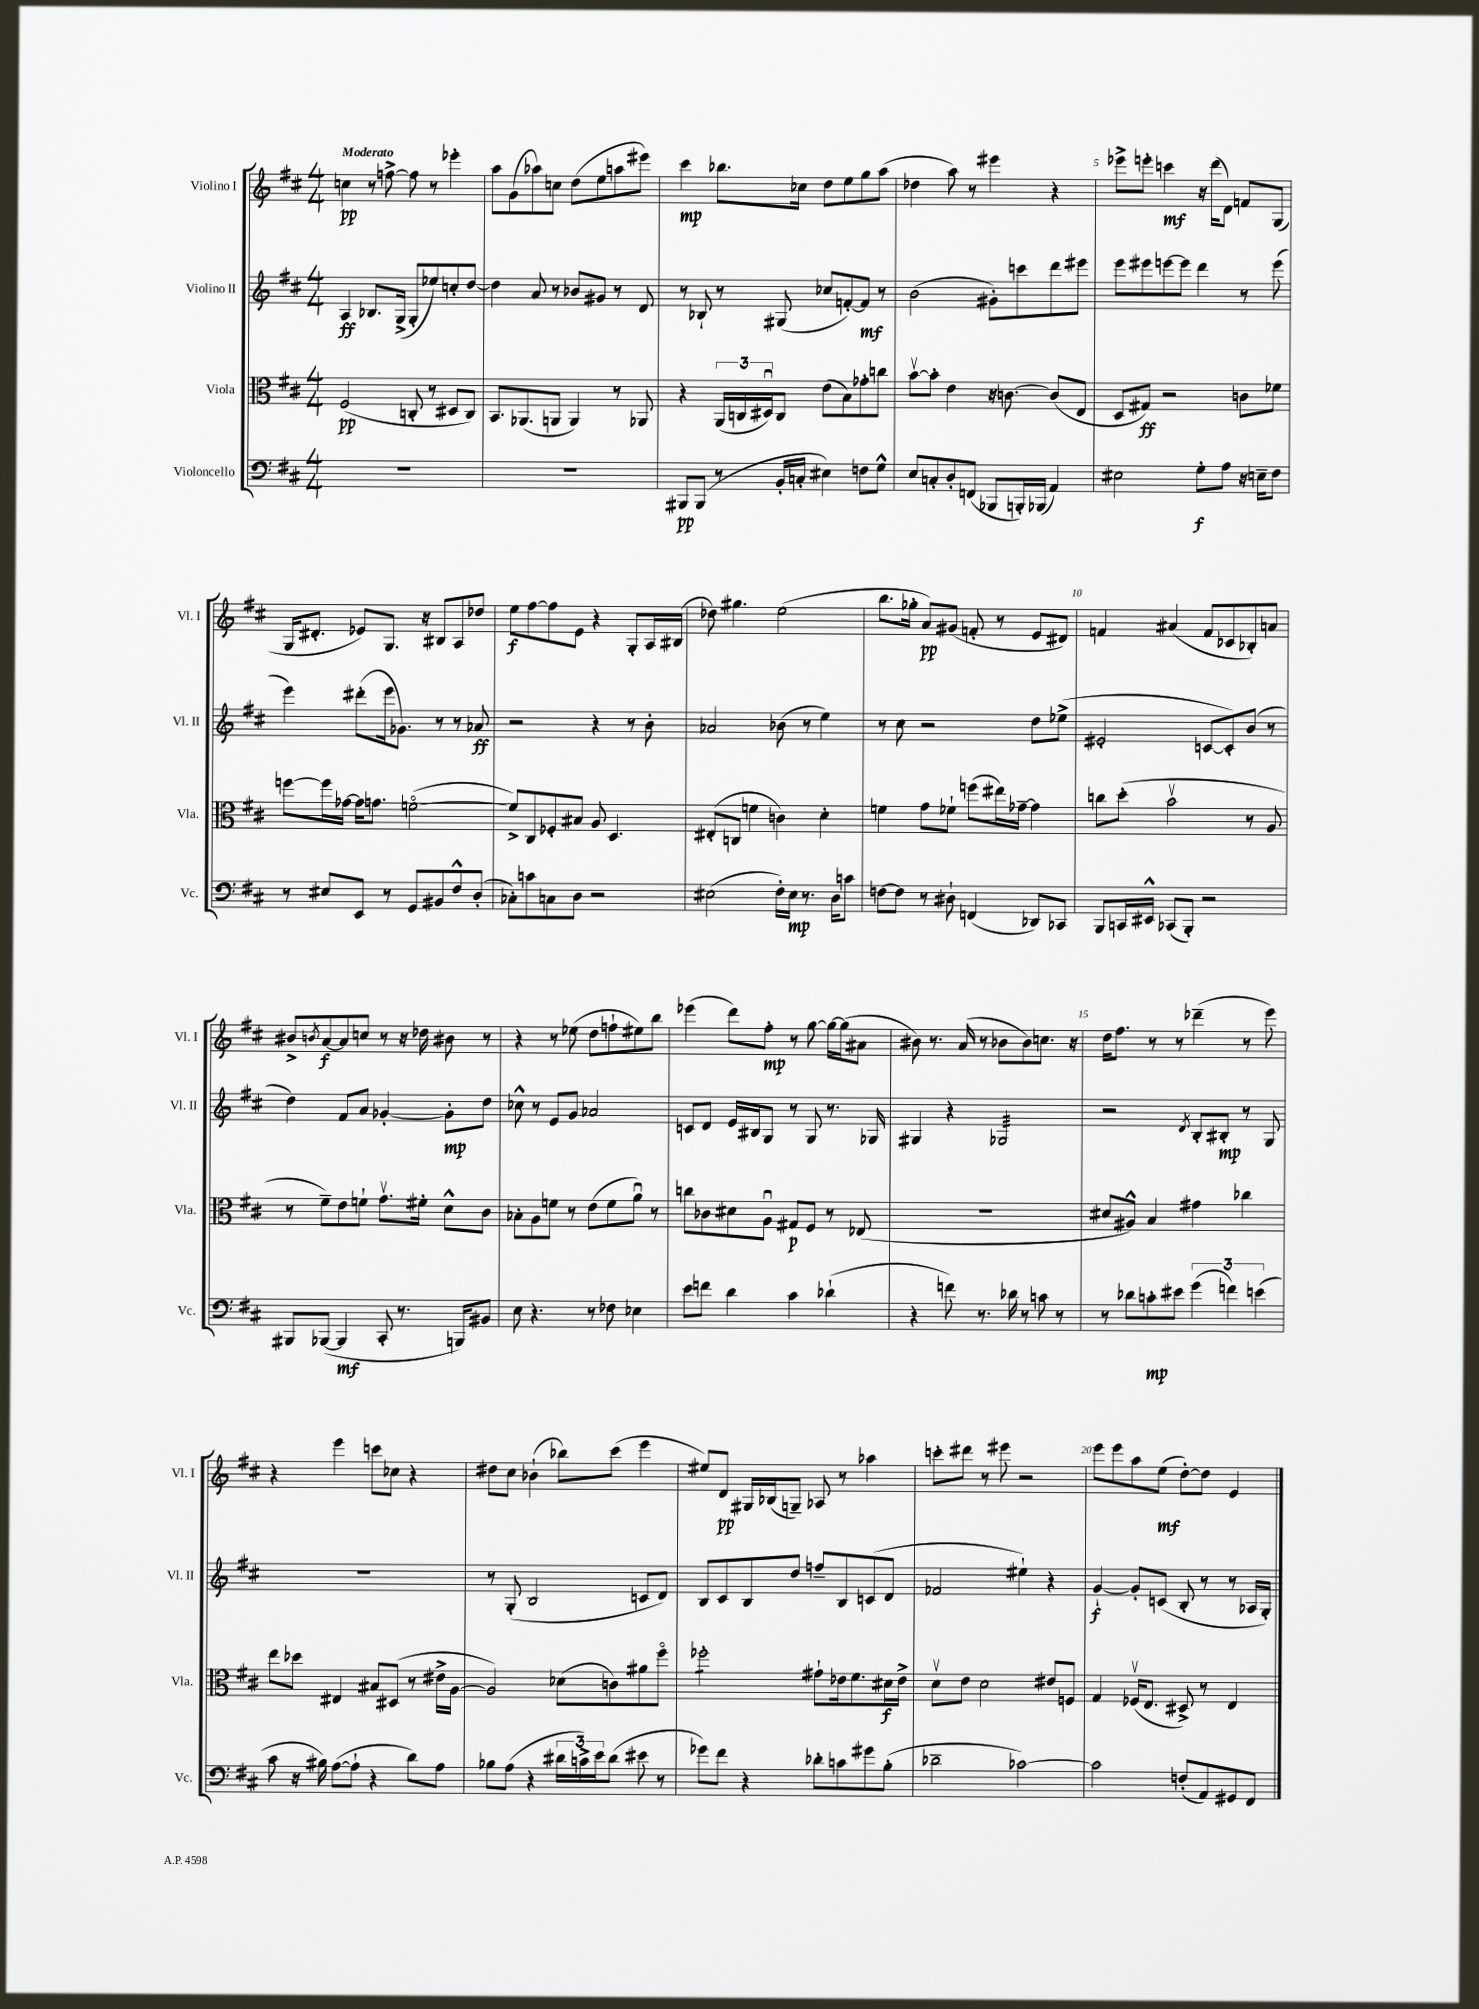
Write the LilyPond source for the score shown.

<<
\new StaffGroup <<
\new Staff = "s0" \with { instrumentName = "Violino I" shortInstrumentName = "Vl. I" } {
    \clef treble \key d \major \numericTimeSignature \time 4/4 \tempo "Moderato"
    c''4\pp r8 f''8~-> f''8 r8 ees'''4-. |
    a''8 g'8( aes''8) c''8 d''8( e''8 a''8 eis'''8) |
    cis'''4\mp bes''8. ces''16 d''8 e''8 g''8 a''8( |
    des''4 a''8) r8 eis'''4 r4 |
    ees'''8-> e'''8-. c'''4\mf r16 d'''16( d'8) f'8 g8( |
    g16 dis'8.-. ees'8) g8. r16 bis8 a8 des''8 |
    e''8\f fis''8~ fis''8 e'8 r4 g8-. a16 bis16( |
    des''8) gis''4. e''2( |
    b''8. ges''16-. a'8\pp) gis'8( f'8-. r8 e'8 dis'8) |
    f'4 ais'4( f'8 ces'8 bes8-.) a'8 |
    bis'8-> \acciaccatura { b'8 } a'8~\f a'8 c''8 r8 r16 des''16 bis'8 r8 |
    r4 r8 ees''8( d''8 f''8-! eis''8) b''8 |
    ees'''4( d'''8) fis''8-.\mp r8 g''8~ g''16~ g''16( ais'8 |
    bis'8) r8. a'16( r8 bes'8 bes'8) c''8. r16 |
    d''16 fis''8. r8 r8 des'''4--( r8 e'''8) |
    r4 e'''4 c'''8 ces''8 r4 |
    dis''8 cis''8 bes'4-!( bes''8) cis'''8( e'''4 |
    eis''8) d'8\pp gis16 bes16( g8--) aes8 r8 aes''4 |
    c'''8-. dis'''8 r8 eis'''8 r2 |
    e'''8 e'''8 a''8 e''8\mf( d''8~-.) d''8 e'4 \bar "|." |
}
\new Staff = "s1" \with { instrumentName = "Violino II" shortInstrumentName = "Vl. II" } {
    \clef treble \key d \major \numericTimeSignature \time 4/4
    a4\ff bes8. g16->( g8-. ees''8) c''8-. d''8~ |
    d''4 a'8 r8 bes'8 gis'8 r8 d'8 |
    r8 bes8-! r8 gis8( ces''8 f'8~-.) f'8\mf r8 |
    b'2( gis'8-.) c'''8 d'''8 eis'''8 |
    e'''8 eis'''8 e'''8~ e'''8 d'''4 r8 e'''8( |
    e'''4) dis'''8-.( e'''16 ges'8.) r8 r8 aes'8\ff |
    r2 r4 r8 b'8-. |
    aes'2 bes'8( r8 e''4) |
    r8 cis''8 r2 d''8 ees''8->( |
    eis'2-. c'8~ c'8-.) b'8( r8 |
    d''4) fis'8 a'8 ges'4~-. ges'8-.\mp d''8 |
    ces''8-^ r8 e'8 g'8 aes'2 |
    c'8 d'8 e'16 bis16 g8 r8 g8 r8. ges16 |
    gis4 r4 ges2:32 |
    r2 \acciaccatura { d'8 } b8-. bis8-.\mp r8 g8 |
    R1 |
    r8 g8-.( b2 c'8 d'8) |
    b8 cis'8 b8 d''8 f''8-- b8 c'8( d'8 |
    fes'2 eis''4-!) r4 |
    g'4~-!\f g'8-. c'8( b8-. r8 r8 aes16 g16-.) \bar "|." |
}
\new Staff = "s2" \with { instrumentName = "Viola" shortInstrumentName = "Vla." } {
    \clef alto \key d \major \numericTimeSignature \time 4/4
    fis2\pp( c8-. r8 dis8 c8) |
    b,8. aes,8.( a,8 a,4) r8 aes,8 |
    r4 \tuplet 3/2 { a,16( c16 dis16\downbow) } c8 e'8( b8) ges'8-. c''8 |
    b'8~\upbow b'8-. e'4 r16 c'8.~ c'8( e8 |
    d8 gis8\ff) r2 c'8 fes'8 |
    f''8~ f''16 ges'16~ ges'16 g'8. f'2~\flageolet( |
    f'8->) cis8 fes8-. bis8 a8 d4. |
    eis8-.( c8 f'4 c'4) d'4-. |
    f'4 g'8 fes'8-! f''8( eis''16) ges'16~-- ges'4 |
    c''8 d''8-.( b'2\upbow r8 a8 |
    r8 fis'8--) e'8 f'8-! g'8.\upbow fis'16-. d'8-^ cis'8 |
    bes8-. a8 f'8 r8 e'8( f'8 a'8\downbow) r8 |
    c''8 ces'8 dis'8 a8\downbow gis8\p fis8 r8 ees8( |
    R1 |
    dis'8 ais8-^) b4 gis'4 ces''4 |
    e''8 des''8 eis4 bis8 dis8( r8 eis'16-> a16~ |
    a2) des'8( c'8) ais'8 fis''8\flageolet |
    fes''2:8-. gis'8-! ees'16 fis'8. dis'16\f ees'16-> |
    d'8\upbow e'8 d'2 eis'8 f8 |
    g4 fes16\upbow( e8. dis8->) r8 e4 \bar "|." |
}
\new Staff = "s3" \with { instrumentName = "Violoncello" shortInstrumentName = "Vc." } {
    \clef bass \key d \major \numericTimeSignature \time 4/4
    R1 |
    R1 |
    bis,,8\pp bis,,8( r8 b,16-. c16-. eis4) f8 g8-^ |
    e8 c8-. d8-. f,8( bes,,8 b,,16-.) bes,,16( a,4) |
    eis2 g8-.\f a8 r16 e16-- fis8 |
    r8 eis8 e,8 r8 g,8 bis,8 fis8-^ d8-.( |
    ces8-.) c'8 c8 d8 r2 |
    eis2( fis16-.) eis16\mp r8. d16 c'8 |
    f8~ f8 r8 dis8-! f,4( des,8) ces,8 |
    b,,8 c,16 eis,16-^ ces,8( b,,8-.) r2 |
    bis,,8 bes,,8~( bes,,4\mf cis,8-. r8. b,,16) bis,8 |
    e8 r4. r8 fes8 ees4 |
    e'8 f'8 d'4 cis'4 des'4-!( |
    r4 f'8) r8. des'16 r8 c'8 r8 |
    r8 des'8 c'8-.\mp eis'8 \tuplet 3/2 { g'4( f'4) e'4( } |
    cis'8 r16 bis16) a8~( a8-! r4 d'8) a8 |
    bes8 a8( r4 \tuplet 3/2 { dis'16 c'16->) e'16 } dis'8( eis'8 r8 |
    ges'8) fis'8 r4 des'8-. c'8 gis'8 b8-.( |
    des'2-- ces'2~) |
    ces'2 f8-.( a,8) gis,8 fis,8 \bar "|." |
}
>>
>>
\layout { \context { \Score \override BarNumber.break-visibility = ##(#f #t #t) barNumberVisibility = #(every-nth-bar-number-visible 5) } }
